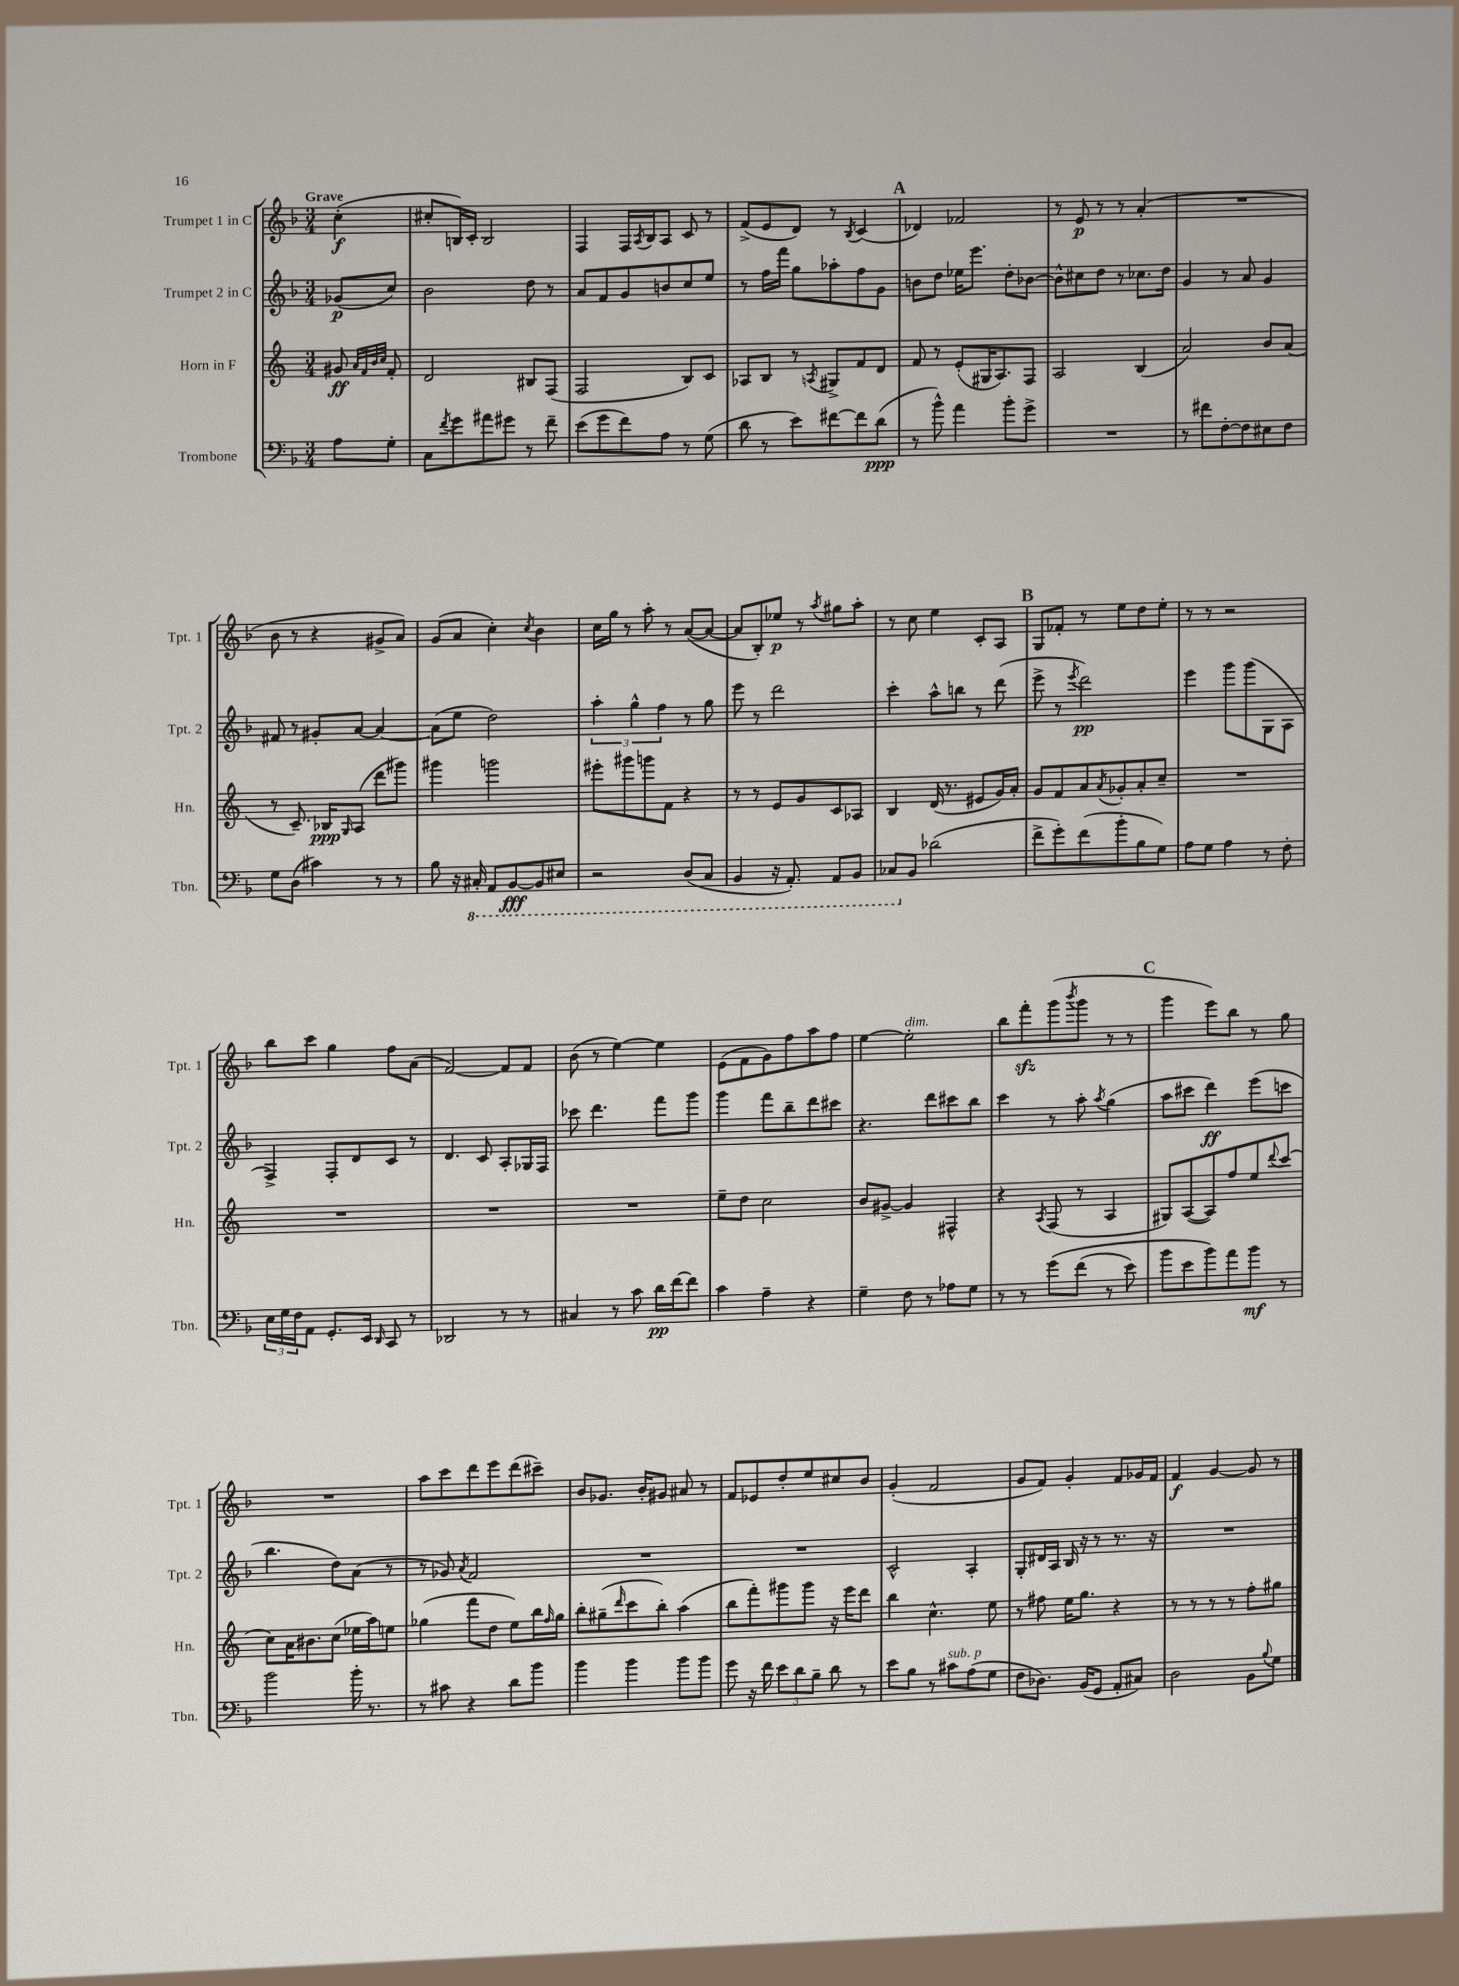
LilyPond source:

<<
\new StaffGroup <<
\new Staff = "s0" \with { instrumentName = "Trumpet 1 in C" shortInstrumentName = "Tpt. 1" } {
    \clef treble \key f \major \numericTimeSignature \time 3/4 \partial 4 \tempo "Grave"
    c''4-.\f( |
    cis''8-. b16) c'16-. b2 |
    f4 f16 \acciaccatura { a8 } bes16 a8 c'8 r8 |
    f'8->( e'8 d'8) r8 \acciaccatura { bes8 } c'4( |
    \mark \markup { \bold "A" } des'4) fes'2 |
    r8 e'8\p r8 r8 a'4-.( |
    R2. |
    bes'8 r8 r4 gis'8-> a'8) |
    g'8( a'8 c''4-.) \acciaccatura { c''8 } bes'4 |
    c''16 g''16 r8 a''8-. r8 a'8~( a'8~ |
    a'8 bes8-.) ees''8\p r8 \acciaccatura { a''8 } gis''8 a''8-. |
    r8 c''8 e''4 c'8-. a8 |
    \mark \markup { \bold "B" } g8 fes'8-. r8 e''8 d''8 e''8-. |
    r8 r8 r2 |
    bes''8 c'''8 g''4 f''8 a'8( |
    f'2~) f'8 f'8 |
    bes'8( r8 e''4~) e''4 |
    e'8( f'8 g'8) f''8 a''8 f''8 |
    e''4~ e''2-.^\markup { \italic "dim." } |
    bes''8 f'''8-.\sfz g'''8( \acciaccatura { bes'''8 } g'''8 r8 r8 |
    \mark \markup { \bold "C" } g'''4 e'''8) bes''8 r8 g''8 |
    R2. |
    a''8 c'''8 d'''8 e'''8 d'''8( cis'''8--) |
    bes'8 ges'8. bes'16-. gis'8 ais'8 r8 |
    f'8 ees'8 d''8-. e''8 cis''8 bes'8 |
    g'4-.( f'2 |
    g'8 f'8) g'4-. f'8 ges'16 f'16 |
    f'4\f g'4~ g'8 r8 \bar "|." |
}
\new Staff = "s1" \with { instrumentName = "Trumpet 2 in C" shortInstrumentName = "Tpt. 2" } {
    \clef treble \key f \major \numericTimeSignature \time 3/4 \partial 4
    ges'8\p( c''8) |
    bes'2 d''8 r8 |
    a'8 f'8 g'8 b'8 c''8 e''8 |
    r8 f''16 f'''16 g''8 aes''8-. f''8 g'8 |
    \mark \markup { \bold "A" } b'8 d''8 ees''16 e'''8. d''8-. bes'8~ |
    bes'8-^ cis''8 d''8 r8 ces''8. d''16 |
    g'4 r8 a'8 g'4 |
    fis'8 r8 gis'8-. a'8~ a'4~ |
    a'8( e''8 d''2) |
    \tuplet 3/2 { a''4-. g''4-^ f''4 } r8 g''8 |
    e'''8 r8 d'''2 |
    c'''4-. a''8-^ b''8 r8 d'''8( |
    \mark \markup { \bold "B" } e'''8-> r8 \acciaccatura { e'''8 } d'''2\pp) |
    e'''4 g'''8 g'''8( g8 a8 |
    f4->) f8-. d'8 c'8 r8 |
    d'4. c'8 a8-. ges16 f16 |
    ces'''8 d'''4. f'''8 g'''8 |
    g'''4 f'''8 bes''8-- d'''8 cis'''8 |
    r4. d'''8 cis'''8 bes''8 |
    c'''4 r8 a''8-. \acciaccatura { a''8 } g''4( |
    \mark \markup { \bold "C" } a''8 cis'''8 d'''4\ff) e'''8( c'''8 |
    bes''4. d''8) a'8( r8 |
    r8 ges'8) \acciaccatura { a'8 } f'2 |
    R2. |
    R2. |
    c'2-^ a4-. |
    g8-. dis'16 a16 bes16 r16 r8 r8. r16 |
    R2. \bar "|." |
}
\new Staff = "s2" \with { instrumentName = "Horn in F" shortInstrumentName = "Hn." } {
    \clef treble \key c \major \numericTimeSignature \time 3/4 \partial 4
    gis'8\ff \grace { a'32 f'32 b'32 c''32 } f'8-. |
    d'2 bis8 f8( |
    f2 b8) c'8 |
    aes8 b8 r8 \acciaccatura { a8 } gis8-> f'8 d'8 |
    \mark \markup { \bold "A" } f'8 r8 e'8-.( gis16 a8.) f8 |
    a2 b4( |
    a'2) b'8 a'8( |
    r8 c'8.--) bes16\ppp \grace { g16 } a8( d'''8 gis'''8) |
    gis'''4 g'''2 |
    eis'''8-. gis'''8 g'''8 f'8 r4 |
    r8 r8 e'8 g'8 c'8 aes8 |
    b4 d'16( r8. eis'8 g'16) a'16-. |
    \mark \markup { \bold "B" } g'8 f'8 a'8 \acciaccatura { a'8 } ges'8-. a'8-. c''8-- |
    R2. |
    R2. |
    R2. |
    R2. |
    e''8-- d''8 c''2 |
    b'8 gis'8~-> gis'4 fis4-^ |
    r4 \acciaccatura { a8 } f8( r8 a4 |
    \mark \markup { \bold "C" } gis8) a8~( a8) f''8 e''8 \appoggiatura { d'''8 } c'''8( |
    c''8) a'16 bis'8. c''8( ees''16 a''16) e''8 |
    ges''4( f'''8 d''8 e''8) b''16 \grace { f''16 } ges''16 |
    b''8-. gis''8--( \grace { d'''16 } c'''8 b''8-.) a''4( |
    b''8 f'''8-.) gis'''8 gis'''8 r16 e'''16 d'''8 |
    b''4 c''4.-^ e''8 |
    r8 fis''8 e''16 g''8. r4 |
    r8 r8 r8 r8 f''8-. gis''8 \bar "|." |
}
\new Staff = "s3" \with { instrumentName = "Trombone" shortInstrumentName = "Tbn." } {
    \clef bass \key f \major \numericTimeSignature \time 3/4 \partial 4
    a8 g8-. |
    c8 \acciaccatura { f'8 } g'8 ais'8 gis'8 r8 f'8-- |
    e'8( g'8 f'8) a8 r8 g8( |
    d'8 r8 e'8) fis'8~ fis'8 d'8\ppp( |
    \mark \markup { \bold "A" } r8 bes'8-^) a'4 bes'8-. g'8-> |
    R2. |
    r8 fis'8 f8~-. f8 eis8 f8 |
    g8 d8( cis'4) r8 r8 |
    bes8 r16 \ottava #-1 cis,16-. a,,8 bes,,8~\fff bes,,8 eis,8 |
    r2 d,8( c,8 |
    bes,,4 r16 a,,8.-.) a,,8 bes,,8 |
    ces,8 \ottava #0 bes,8 des'2( |
    \mark \markup { \bold "B" } f'8-> g'8-.) f'8( bes'8-. bes8 g8) |
    a8 g8 a4 r8 f8-. |
    \tuplet 3/2 { e16 g16 f16 } a,8 g,8.-. e,16 \grace { d,16 } c,8 r8 |
    des,2 r8 r8 |
    cis4 r8 c'8 d'16\pp f'16~ f'8 |
    c'4 a4-- r4 |
    g4-- f8 r8 aes8 g8 |
    r8 r8 g'8\( f'8( r8 e'8) |
    \mark \markup { \bold "C" } bes'8 e'8 bes'8\) a'8 bes'8\mf r8 |
    bes'2 bes'16-. r8. |
    r8 cis'8 r4 d'8 bes'8 |
    bes'4 bes'4 bes'8 bes'8 |
    g'8 r16 f'16 \tuplet 3/2 { e'8 d'8 bes8-- } d'8 r8 |
    e'8 bes8 r8 cis'8^\markup { \italic "sub. p" } a8( g8 |
    f8 des8.) bes,16( g,8 a,8-. cis8) |
    d2 bes,8 \appoggiatura { bes8 } g8 \bar "|." |
}
>>
>>
\layout { \context { \Score \remove "Bar_number_engraver" } }
